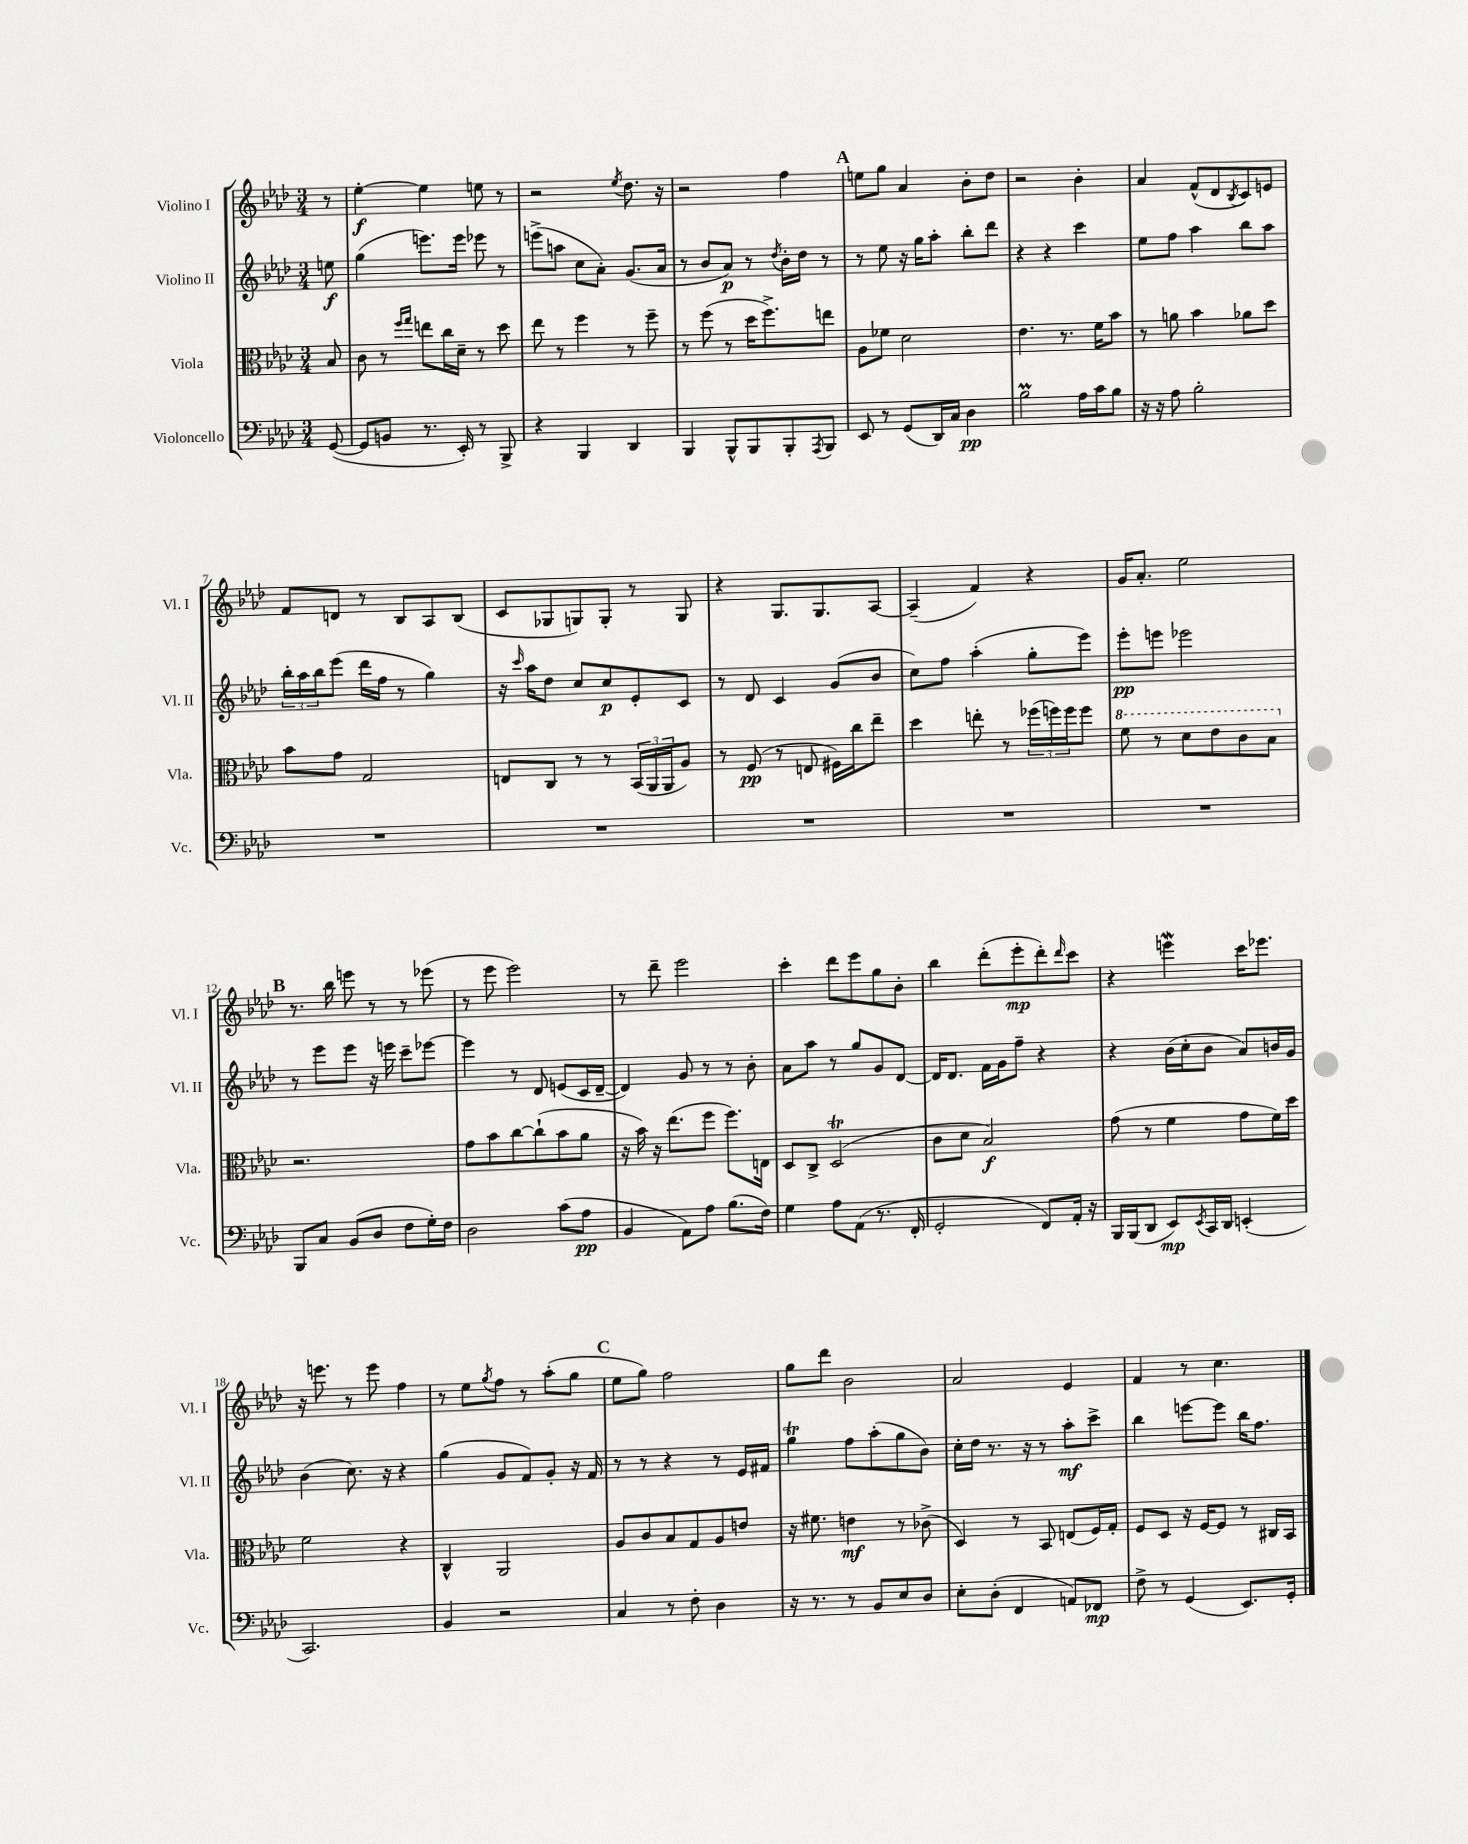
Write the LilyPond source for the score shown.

<<
\new StaffGroup <<
\new Staff = "s0" \with { instrumentName = "Violino I" shortInstrumentName = "Vl. I" } {
    \clef treble \key aes \major \numericTimeSignature \time 3/4 \partial 8
    r8 |
    ees''4~-.\f ees''4 e''8 r8 |
    r2 \acciaccatura { ees''8 } des''8. r16 |
    r2 f''4 |
    \mark \markup { \bold "A" } e''8 g''8 aes'4 bes'8-. des''8 |
    r2 bes'4-. |
    aes'4 f'8-^( des'8 \acciaccatura { bes8 } c'8) e'8 |
    f'8 d'8 r8 bes8 aes8 bes8( |
    c'8 ges8 g8) g8-. r8 g8 |
    r4 g8. g8. aes8~ |
    aes4--( f'4) r4 |
    g'16 aes'8.-. ees''2 |
    \mark \markup { \bold "B" } r8. bes''16 e'''8 r8 r8 ees'''8( |
    r8 ees'''8 ees'''2) |
    r8 des'''8-- ees'''2 |
    c'''4-. des'''8 ees'''8 g''8 bes'8-. |
    bes''4 des'''8-.( ees'''8-.\mp des'''8-.) \grace { des'''16 } c'''8 |
    r4 e'''4\mordent c'''16 ees'''8. |
    r16 e'''8. r8 e'''8 f''4 |
    r8 ees''8 \acciaccatura { g''8 } f''8 r8 aes''8-.( g''8 |
    \mark \markup { \bold "C" } ees''8 g''8) f''2 |
    g''8 des'''8 bes'2 |
    aes'2 ees'4 |
    f'4 r8 c''4. \bar "|." |
}
\new Staff = "s1" \with { instrumentName = "Violino II" shortInstrumentName = "Vl. II" } {
    \clef treble \key aes \major \numericTimeSignature \time 3/4 \partial 8
    e''8\f |
    g''4( e'''8.) e'''16 ees'''8 r8 |
    e'''8->( a''8 c''8 aes'8-.) g'8.( aes'16 |
    r8 bes'8 aes'8\p) r8 \acciaccatura { des''8 } bes'16-. des''16 r8 |
    \mark \markup { \bold "A" } r8 ees''8 r16 g''16 aes''8-. bes''8-. des'''8 |
    r4 r4 c'''4 |
    ees''8 f''8 aes''4 bes''8 aes''8 |
    \tuplet 3/2 { bes''16-. aes''16 bes''16 } ees'''8( des'''16 f''16 r8 g''4) |
    r16 \grace { c'''16 } aes''16 des''8 c''8 c''8\p ees'8-. c'8 |
    r8 des'8 c'4 g'8( bes'8 |
    c''8) f''8 aes''4-.( g''8-. ees'''8) |
    ees'''8-.\pp e'''8 ees'''2 |
    \mark \markup { \bold "B" } r8 ees'''8 ees'''8 r16 e'''16 c'''8-- ees'''8~ |
    ees'''4 r8 des'8 e'8( c'16 des'16~-- |
    des'4) g'8 r8 r8 bes'8-. |
    aes'8 aes''8 r8 g''8 g'8 des'8~ |
    des'16 des'8. f'16 g'16 f''8-- r4 |
    r4 bes'16( c''16-. bes'8 aes'8) b'16 g'16 |
    bes'4( c''8.) r16 r4 |
    g''4( g'8 f'8) g'8-. r16 f'16 |
    \mark \markup { \bold "C" } r8 r8 r4 r8 ees'16 fis'16 |
    g''4\trill f''8 aes''8-.( g''8 bes'8) |
    c''16-. des''16 r8. r16 r8 aes''8-.\mf c'''8-> |
    bes''4 e'''8~ e'''8 bes''16 f''8. \bar "|." |
}
\new Staff = "s2" \with { instrumentName = "Viola" shortInstrumentName = "Vla." } {
    \clef alto \key aes \major \numericTimeSignature \time 3/4 \partial 8
    bes8 |
    c'8 r8 \grace { f''16 g''16 } e''8 c''16 des'16-- r8 des''8 |
    ees''8 r8 f''4 r8 f''8-- |
    r8 f''8( r8 des''16 f''8.->) e''8 |
    \mark \markup { \bold "A" } aes8 fes'8 des'2 |
    ees'4. r8. f'16 bes'8 |
    r8 a'8 bes'4 aes'8 des''8 |
    bes'8 g'8 g2 |
    e8 c8 r8 r8 \tuplet 3/2 { bes,16( aes,16 aes,16 } aes8) |
    r8 f8\pp( r8 e8 fis16) c''16 ees''8-- |
    des''4 e''8-. r8 \tuplet 3/2 { fes''16( f''16) f''16 } f''8 |
    \ottava #1 f''8 r8 des''8 ees''8 c''8 bes'8 \ottava #0 |
    \mark \markup { \bold "B" } r2. |
    g'8 bes'8 c''8~ c''8-!( bes'8 aes'8 |
    r16 bes'16) r16 ees''8.( f''8 f''8.) e16 |
    des8 c8-> des2\trill( |
    c'8 des'8 bes2\f) |
    g'8( r8 f'4 g'8 f'16) des''16 |
    f'2 r4 |
    c4-^ aes,2 |
    \mark \markup { \bold "C" } aes8 c'8 bes8 g8 aes8 e'8 |
    r16 fis'8. e'4\mf r8 ces'8->( |
    des4) r8 bes,8 e8( f16) g16-. |
    f8 des8 r16 f16~ f8 r8 cis16 bes,16 \bar "|." |
}
\new Staff = "s3" \with { instrumentName = "Violoncello" shortInstrumentName = "Vc." } {
    \clef bass \key aes \major \numericTimeSignature \time 3/4 \partial 8
    g,8~( |
    g,8 b,8 r8. ees,16-.) r8 bes,,8-> |
    r4 bes,,4 des,4 |
    bes,,4 bes,,8-^ bes,,8 bes,,8-. \acciaccatura { aes,,8 } bes,,8 |
    \mark \markup { \bold "A" } ees,8 r8 g,8( des,16) c16 des4\pp |
    bes2\prall aes16 c'16 bes8 |
    r16 r16 aes8 bes2-. |
    R2. |
    R2. |
    R2. |
    R2. |
    R2. |
    \mark \markup { \bold "B" } bes,,8 c8 bes,8( des8 f8 g16-.) f16 |
    des2 c'8( aes8\pp |
    bes,4 aes,8) aes8 bes8.( f16) |
    g4 aes8 aes,8( r8. f,16-. |
    g,2-. f,8) aes,16-. r16 |
    bes,,16 bes,,16( des,8 ees,8\mp) \acciaccatura { ees,8 } c,16 des,16 e,4-.( |
    c,2.) |
    bes,4 r2 |
    \mark \markup { \bold "C" } c4 r8 f8-. des4 |
    r16 r8. r8 bes,8 ees8 des8 |
    ees8-. des8-.( f,4 a,8) fes,8\mp |
    f8-> r8 g,4( ees,8.) g,16-. \bar "|." |
}
>>
>>
